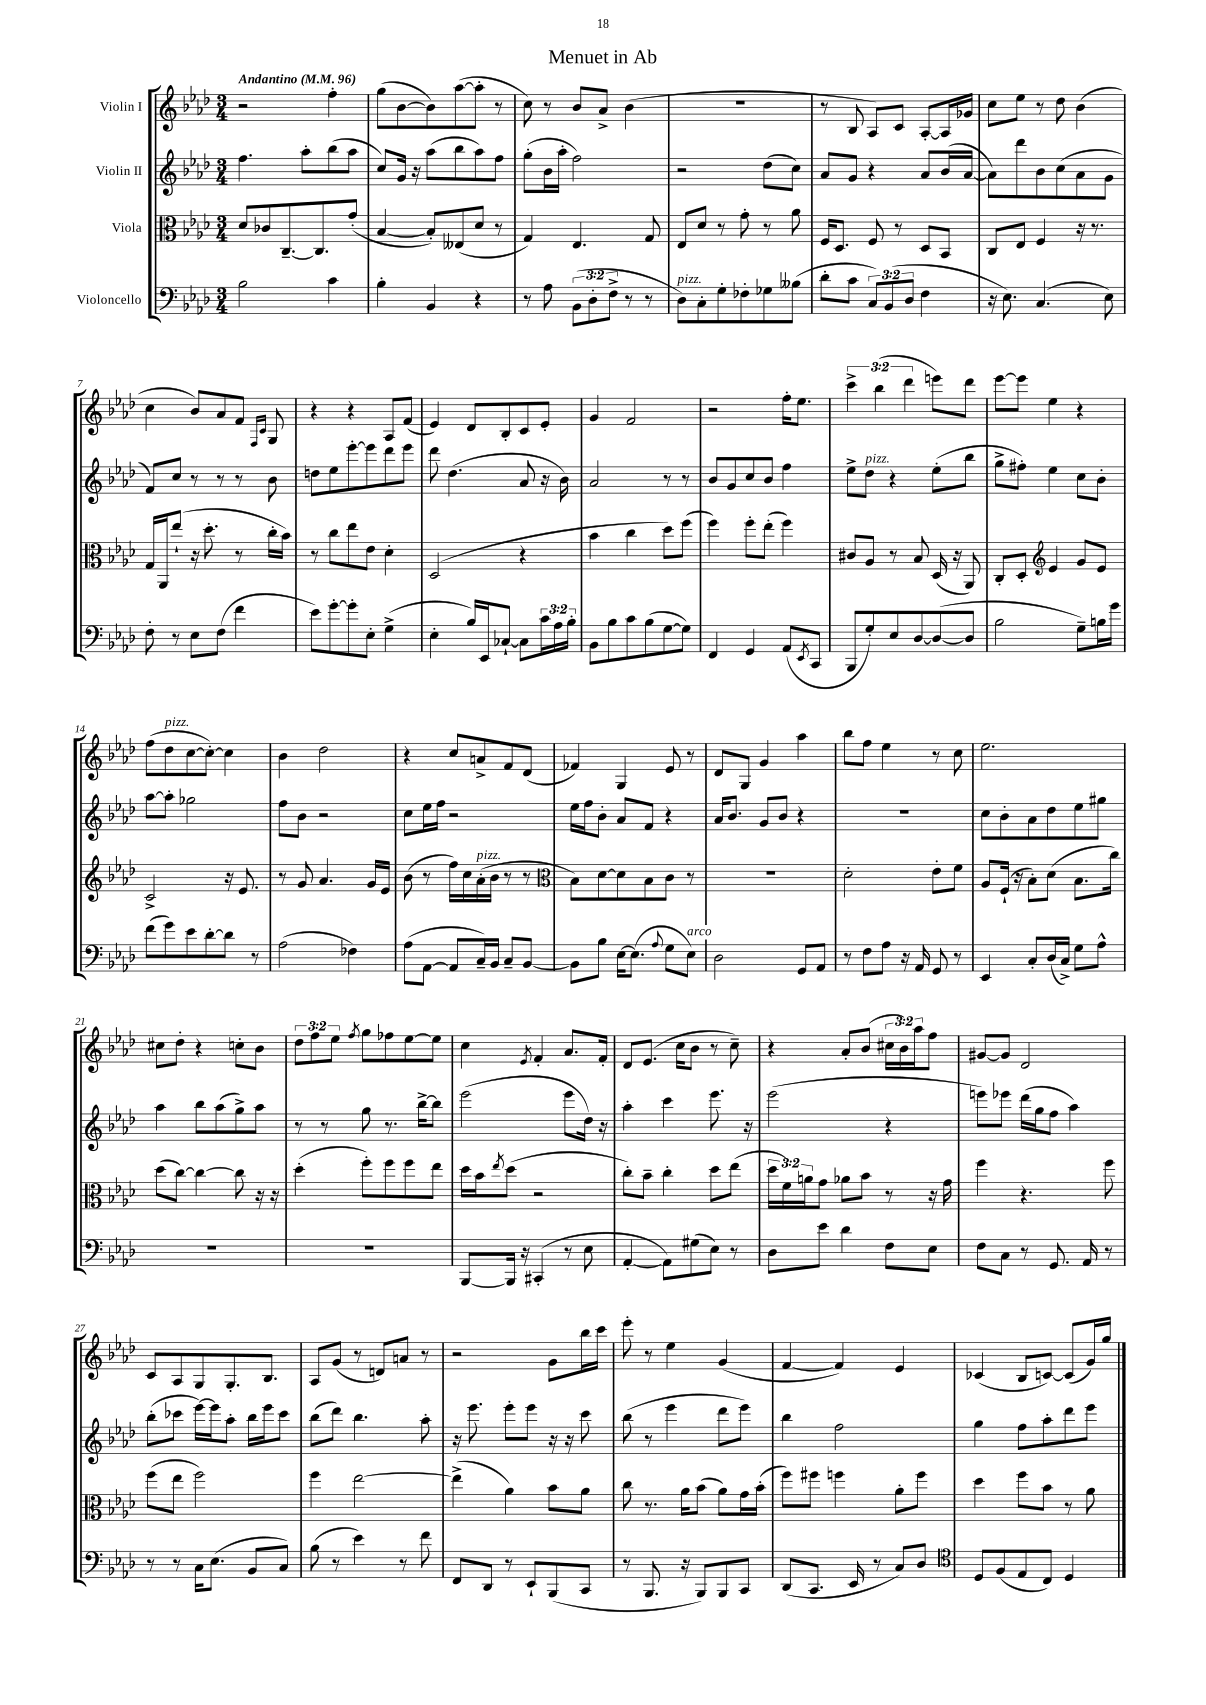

**kern	**kern	**kern	**kern
*part4	*part3	*part2	*part1
*staff4	*staff3	*staff2	*staff1
*I"Violoncello	*I"Viola	*I"Violin II	*I"Violin I
*clefF4	*clefC3	*clefG2	*clefG2
*k[b-e-a-d-]	*k[b-e-a-d-]	*k[b-e-a-d-]	*k[b-e-a-d-]
*M3/4	*M3/4	*M3/4	*M3/4
*MM96	*MM96	*MM96	*MM96
=1	=1	=1	=1
!	!	!	!LO:TX:a:B:t=Andantino
2B-\	8d-/L	4.ff\	2r
.	8c-X/	.	.
.	[8.C~/	.	.
.	.	8aa-'\L	.
.	8.C/]	.	.
4c\	.	(8bb-\	4ff'\
.	(8g'/J	8aa-\J	.
=2	=2	=2	=2
4B-'\	[4B-/	8cc/L)	(8gg\L
.	.	16g/Jk	[8b-\
.	.	16r	.
4BB-/	8B-'/L])	(8aa-\L	8b-\])
.	(8E--X/	8bb-\	([8aa-\
4r	8d-/J	8aa-\)	8aa-'\J]
.	8r	8ff\J	8r
=3	=3	=3	=3
8r	4G/)	(8gg'\L	8cc\)
8A-\	.	16b-\L	8r
.	.	16aa-'\JJ	.
(12BB-\L	4.E-/	2ff\)	8b-/L
12D-'\	.	.	.
.	.	.	8a-^/J
12F^\J	.	.	.
8r	.	.	(4b-\
8r	8G/	.	.
=4	=4	=4	=4
!LO:TX:a:i:t=pizz.	!	!	!
8D-\L)	8E-/L	2r	2.r
8C'\	8d-/J	.	.
8G'\	8r	.	.
8F-X'\	8g'\	.	.
8G-X\	8r	(8dd-\L	.
(8B--X\J	8a-\	8cc\J)	.
=5	=5	=5	=5
8d-'\L	16F/KL	8a-/L	8r
.	8.D-/J	.	.
8c\J	.	8g/J	8B-/
12C/L)	8F/	4r	8A-/L)
(12BB-/	.	.	.
.	8r	.	8c/J
12D-/J	.	.	.
4F\	8D-/L	8a-/L	[8A-'/L
.	8BB-/J	(16b-/L	16A-/L]
.	.	[16a-/JJ	16g-X/JJ
=6	=6	=6	=6
16r	8C/L	8a-\L])	8cc\L
8.E-\)	.	.	.
.	8E-/J	8ddd-\	8ee-\J
(4.C/	4F/	8b-\	8r
.	.	(8cc\	8dd-\
.	16r	8a-\	(4b-\
.	8.r	.	.
8E-\)	.	8g\J	.
!!LO:LB:g=z
=7	=7	=7	=7
8F'\	16G/LL	8f/L)	4cc\
.	16AA-/J	.	.
8r	(8ee-`/J	8cc/J	.
8E-\L	16r	8r	8b-/L)
.	8.dd-'\	.	.
(8F\J	.	8r	8a-/
4f\	8r	8r	8f/J
.	.	.	16qqF/LL
.	.	.	16qqc/JJ
.	16cc'\LL	8b-\	8G/
.	16b-\JJ)	.	.
=8	=8	=8	=8
8e-\L)	8r	8ddn\L	4r
[8g'\	8cc\L	8ee-\	.
8g'\]	8ee-\	[8eee-'\	4r
8E-'\J	8e-\J	8eee-\]	.
(4G^\	4d-'\	8ddd-\	8A-/L
.	.	8eee-\J	(8f/J
=9	=9	=9	=9
4E-'\	(2D-/	8ddd-\	4e-/)
.	.	(4.dd-\	.
16B-/LL)	.	.	8d-/L
16EE-/J	.	.	.
[8C-X`/J	.	.	8B-'/
8C-\L]	4r	8a-/	8c/
24c\L	.	16r	8e-'/J
24A-\	.	.	.
.	.	16b-\)	.
24B-'\JJ	.	.	.
=10	=10	=10	=10
8BB-\L	4b-\	2a-/	4g/
8B-\	.	.	.
8c\	4cc\	.	2f/
(8B-\	.	.	.
[8G\	8dd-\L)	8r	.
8G\J])	(8ff\J	8r	.
=11	=11	=11	=11
4FF/	4ff\)	8b-/L	2r
.	.	8g/	.
4GG/	8ff'\L	8cc/	.
.	(8ee-'\J	8b-/J	.
(8AA-/L	4ff\)	4ff\	16ff'\KL
.	.	.	8.ee-\J
8qEE-/	.	.	.
8CC/J	.	.	.
=12	=12	=12	=12
8BBB-/L	8c#X/L	8ee-^\L	6ccc^\
!	!	!LO:TX:a:i:t=pizz.	!
8G'/)	8A-/J	8dd-\J	.
.	.	.	(6bb-\
8E-/	8r	4r	.
.	.	.	6ddd-\
[8D-/	8B-/	.	.
(8D-/_	(16D-/	(8ee-'\L	8eeen\L)
.	16r	.	.
8D-/J]	8AA-/)	8bb-\J	8ddd-\J
=13	=13	=13	=13
2B-\	8C'/L	8gg^\L	[8eee-\L
.	8D-'/J	8ff#X'\J)	8eee-\J]
*	*clefG2	*	*
.	4e-/	4ee-\	4ee-\
8G~\L)	8g/L	8cc\L	4r
16Bn\L	8e-/J	8b-'\J	.
16g\JJ	.	.	.
!!LO:LB:g=z
=14	=14	=14	=14
(8f\L	2c^/	[8aa-\L	(8ff\L
!	!	!	!LO:TX:a:i:t=pizz.
8g\)	.	8aa-'\J]	8dd-\
8e-\	.	2gg-X\	[8cc\
[8d-'\	.	.	8cc'\J_)
8d-\J]	16r	.	4cc\]
.	8.e-/	.	.
8r	.	.	.
=15	=15	=15	=15
(2A-\	8r	8ff\L	4b-\
.	8g/	8b-\J	.
.	4.a-/	2r	2dd-\
4F-X\)	.	.	.
.	16g/LL	.	.
.	16e-/JJ	.	.
=16	=16	=16	=16
(8A-\L	(8b-\	8cc\L	4r
[8AA-\J	8r	16ee-\L	.
.	.	16ff\JJ	.
8AA-/L]	16ff\LL)	2r	8cc/L
.	16cc\	.	.
!	!LO:TX:a:i:t=pizz.	!	!
16C~/L)	(16a-'\	.	8an^/
16BB-/JJ	16b-\JJ	.	.
8C~/L	8r	.	8f/
[8BB-/J	8r	.	(8d-/J
=17	=17	=17	=17
*	*clefC3	*	*
8BB-\L]	8B-\L)	16ee-\LL	4f-X/)
.	.	16ff\J	.
8B-\J	[8d-\	8b-'\J	.
[16E-\KL	8d-\]	8a-/L	4G/
(8.E-\J]	.	.	.
.	8B-\	8f/J	.
8qqA-/	.	.	.
8G\L	8c\J	4r	8e-/
!LO:TX:a:i:t=arco	!	!	!
8E-\J)	8r	.	8r
=18	=18	=18	=18
2D-\	2.r	16a-/KL	8d-/L
.	.	8.b-/J	.
.	.	.	8G/J
.	.	8g/L	4g/
.	.	8b-/J	.
8GG/L	.	4r	4aa-\
8AA-/J	.	.	.
=19	=19	=19	=19
8r	2d-'\	2.r	8bb-\L
8F\L	.	.	8ff\J
8A-\J	.	.	4ee-\
16r	.	.	.
16AA-/	.	.	.
8GG/	8e-'\L	.	8r
8r	8f\J	.	8cc\
=20	=20	=20	=20
4EE-/	8A-/L	8cc\L	2.ee-\
.	(16F`/Jk	8b-'\	.
.	16r	.	.
8C'/L	8B-'\L)	8a-\	.
(16D-/L	(8d-\J	8dd-\	.
16C^/JJ)	.	.	.
8G\L	8.B-\L	8ee-\	.
8A-^^\J	.	8gg#X\J	.
.	16cc\Jk)	.	.
!!LO:LB:g=z
=21	=21	=21	=21
2.r	(8dd-\L	4aa-\	8cc#X\L
.	[8cc\J)	.	8dd-'\J
.	4cc\_	8bb-\L	4r
.	.	(8aa-\	.
.	8cc\]	8gg^\)	8ccn'\L
.	16r	8aa-\J	8b-\J
.	16r	.	.
=22	=22	=22	=22
2.r	(4dd-'\	8r	12dd-\L
.	.	.	12ff\
.	.	8r	.
.	.	.	12ee-\J
.	.	.	8qff/
.	8ff'\L)	8gg\	8gg\L
.	8ff\	8.r	8ff-X\
.	8ff\	.	[8ee-\
.	.	[16bb-^\KL	.
.	8ee-\J	8bb-\J]	8ee-\J]
=23	=23	=23	=23
[8BBB-/L	16dd-\LL	(2eee-\	4cc\
.	16b-\J	.	.
.	8qee-/	.	.
16BBB-/Jk]	(8dd-\J	.	.
16r	.	.	.
.	.	.	8qe-/
(4CC#X'/	2r	.	4f'/
8r	.	8eee-\L	8.a-/L
8E-\	.	16dd-\Jk)	.
.	.	16r	16f'/Jk
=24	=24	=24	=24
[4AA-'/	8cc'\L)	4aa-'\	8d-/L
.	8b-~\J	.	(8.e-/J
8AA-\L])	4cc'\	4ccc\	.
.	.	.	16cc\KL
(8G#X\	.	.	8b-\J
8E-\J)	8dd-\L	8.eee-\	8r
8r	(8ee-\J	.	8cc~\)
.	.	16r	.
=25	=25	=25	=25
8D-\L	24dd-\LL	(2eee-\	4r
.	24f\)	.	.
.	24an\J	.	.
8e-\J	8g\J	.	.
4d-\	8a-X\L	.	8a-'/L
.	8b-\J	.	(8b-/J
8F\L	8r	4r	24cc#X\LL
.	.	.	24b-\)
.	.	.	24aa-\J
8E-\J	16r	.	8ff\J
.	16g\	.	.
=26	=26	=26	=26
8F\L	4ff\	8eeen\L)	[8g#X/L
8C\J	.	8eee-X\J	8g#/J]
8r	4.r	(16ddd-\LL	2d-/
.	.	16gg\J	.
8.GG/	.	8ff\J	.
.	.	4aa-\)	.
16AA-/	.	.	.
8r	8ff\	.	.
!!LO:LB:g=z
=27	=27	=27	=27
8r	(8ff\L	(8bb-'\L	8c/L
8r	8ee-\J	8ccc-X\J	8A-/
16C\KL	2ff\)	[16eee-\LL)	8G/
(8.E-\J	.	16eee-\J]	.
.	.	8aa-'\J	8.G'/
8BB-/L	.	16bb-\LL	.
.	.	16eee-\J	8.B-/J
8C/J)	.	8ccc-\J	.
=28	=28	=28	=28
(8B-\	4ff\	(8bb-\L	8A-/L
8r	.	8ddd-\J)	(8g/J
4e-\)	[2ee-\	4.bb-\	8r
.	.	.	8dn/L)
8r	.	.	8an/J
8f\	.	8aa-'\	8r
=29	=29	=29	=29
8FF/L	(4ee-^\]	16r	2r
.	.	8.eee-\	.
8DD-/J	.	.	.
8r	4a-\)	8eee-'\L	.
8EE-`/L	.	8eee-\J	.
(8BBB-/	8b-\L	16r	8g\L
.	.	16r	.
8CC/J	8a-\J	8ccc\	16bb-\L
.	.	.	16ccc\JJ
=30	=30	=30	=30
8r	8cc\	(8bb-\	8eee-'\
8.BBB-/	8.r	8r	8r
.	.	4eee-\	4ee-\
16r	16a-\KL	.	.
8BBB-/L)	(8b-\J	.	.
8BBB-/	8a-\L)	8ddd-\L	(4g/
8CC/J	16g\L	8eee-\J)	.
.	(16b-'\JJ	.	.
=31	=31	=31	=31
(8DD-/L	8ff\L)	4bb-\	[4f/
8.CC/J	8ff#X\J	.	.
.	4ffn\	2ff\	4f/])
16EE-/	.	.	.
8r	.	.	.
8C/L)	8a-'\L	.	4e-/
8D-/J	8ff\J	.	.
=32	=32	=32	=32
*clefC4	*	*	*
8D-/L	4dd-\	4gg\	(4c-X/
(8F/	.	.	.
8E-/	8ff\L	8ff\L	8B-/L
8C/J)	8b-\J	8aa-'\	[8cn/J)
4D-/	8r	8ddd-\	(8c/L]
.	8a-\	8eee-\J	16g/L)
.	.	.	16gg/JJ
==	==	==	==
*-	*-	*-	*-
